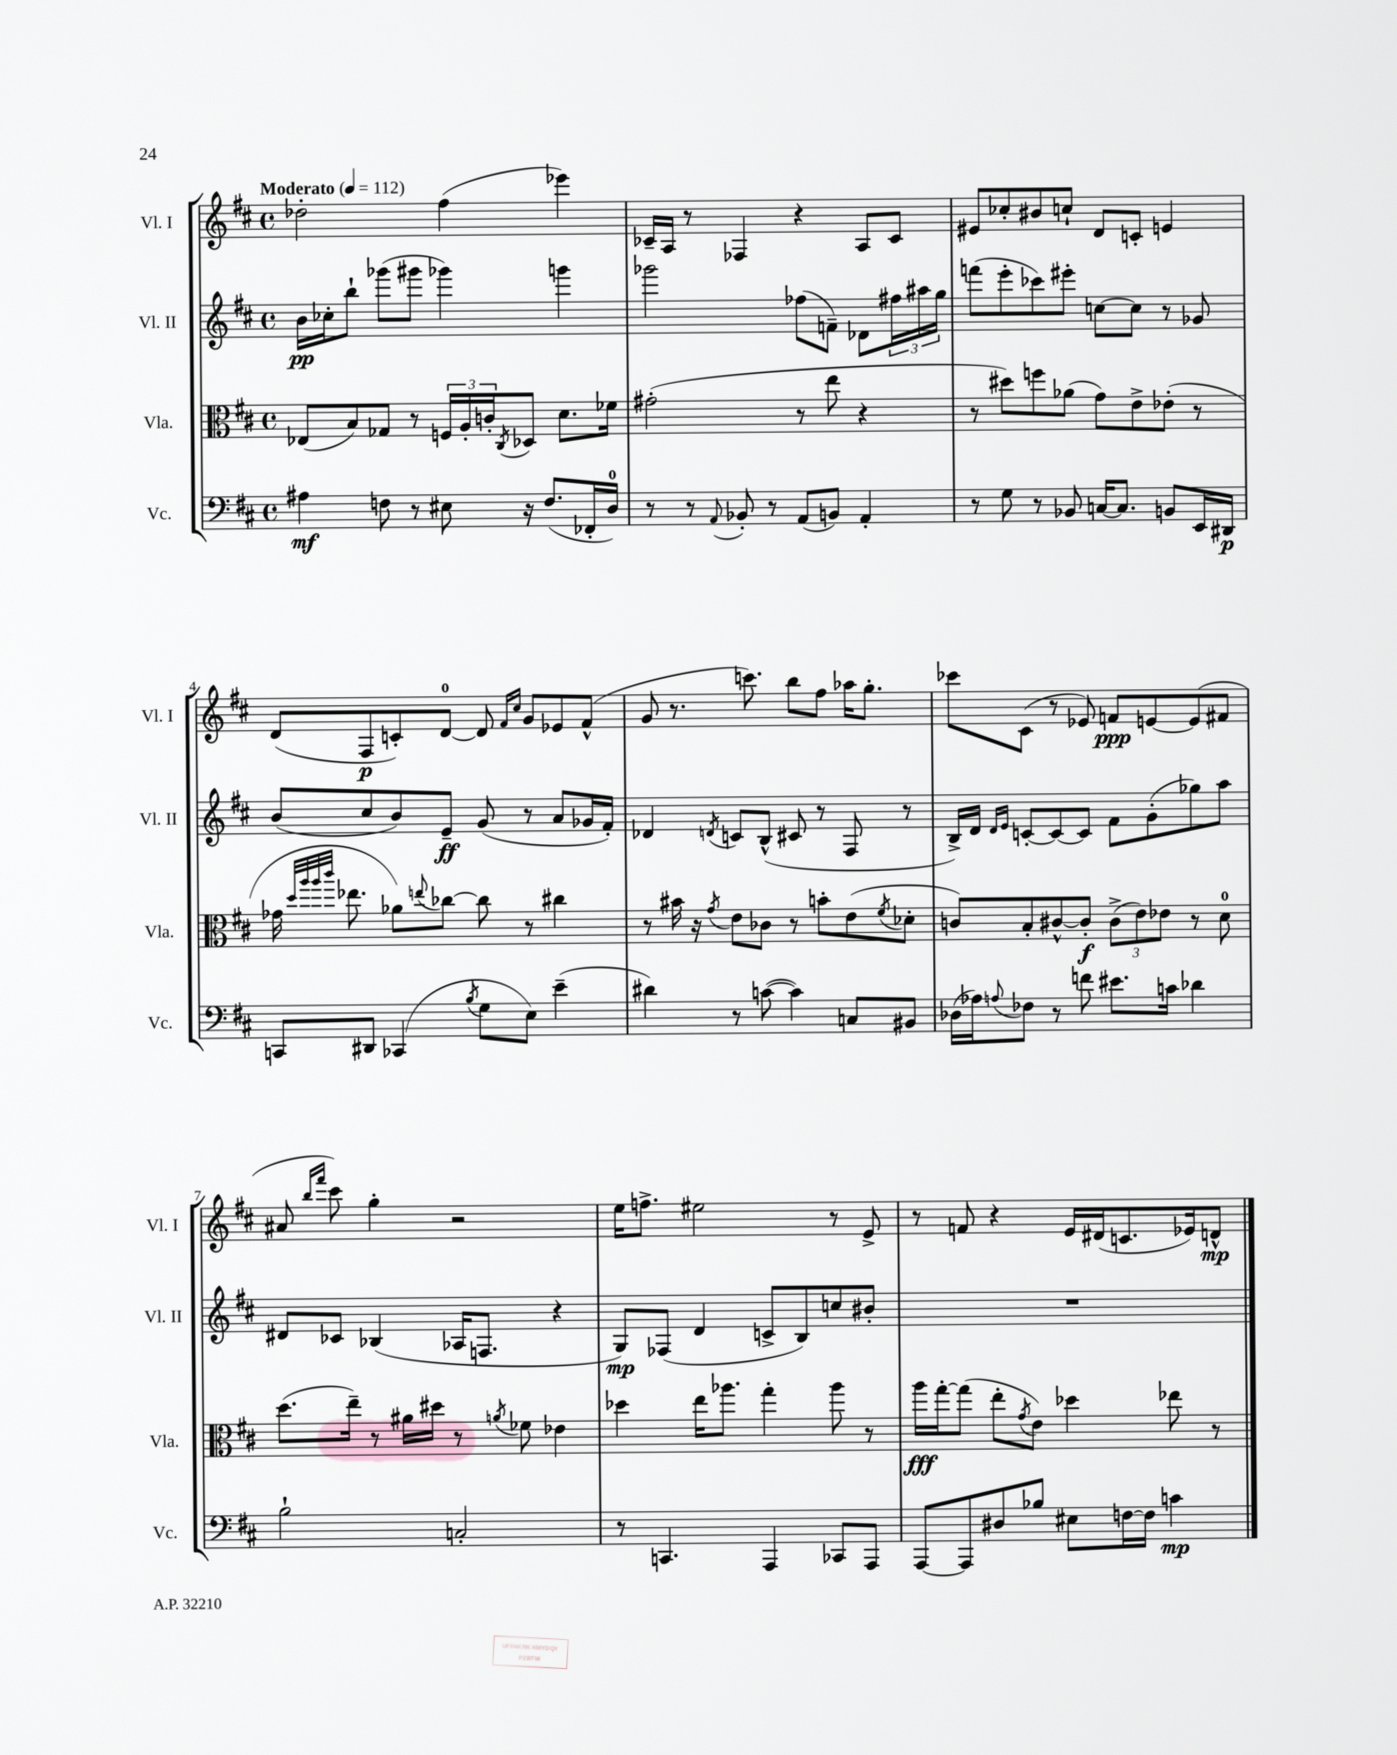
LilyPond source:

<<
\new StaffGroup <<
\new Staff = "s0" \with { instrumentName = "Vl. I" shortInstrumentName = "Vl. I" } {
    \clef treble \key d \major \defaultTimeSignature \time 4/4 \tempo "Moderato" 4 = 112
    des''2-. fis''4( ees'''4) |
    ces'16-- a16 r8 fes4 r4 a8 ces'8 |
    eis'8 ces''8-. bis'8 c''8-! d'8 c'8-. e'4 |
    d'8( fis8\p c'8-.) d'8-0~ d'8 \grace { fis'16 cis''16 } g'8 ees'8 fis'8-^( |
    g'8 r8. c'''8.) b''8 fis''8 aes''16 g''8.-. |
    ces'''8 cis'8( r8 ees'8) f'8\ppp e'8~ e'8( fis'8 |
    ais'8 \grace { b''16 fis'''16 } cis'''8) g''4-. r2 |
    e''16 f''8.-> eis''2 r8 e'8-> |
    r8 f'8 r4 e'16 dis'16( c'8. ees'16) d'8-^\mp \bar "|." |
}
\new Staff = "s1" \with { instrumentName = "Vl. II" shortInstrumentName = "Vl. II" } {
    \clef treble \key d \major \defaultTimeSignature \time 4/4
    b'16\pp ces''16-. b''8-! ges'''8( gis'''8 ges'''4) g'''4 |
    ges'''2 fes''8( f'8--) des'8 \tuplet 3/2 { fis''16 ais''16 g''16 } |
    f'''8( e'''8-. ces'''8) eis'''8-. c''8~ c''8 r8 ges'8 |
    b'8( cis''8 b'8) e'8--\ff g'8( r8 a'8 ges'16 fis'16-.) |
    des'4 \acciaccatura { d'8 } c'8 b8-^( cis'8 r8 fis8 r8 |
    b16->) d'16 \grace { d'16 e'16 } c'8~-. c'8~ c'8 fis'8 g'8-.( ges''8) a''8 |
    dis'8 ces'8 bes4( aes16 f8. r4 |
    g8\mp) fes8( d'4 c'8-> b8) c''8 bis'8-. |
    R1 \bar "|." |
}
\new Staff = "s2" \with { instrumentName = "Vla." shortInstrumentName = "Vla." } {
    \clef alto \key d \major \defaultTimeSignature \time 4/4
    ees8( b8) ges8 r8 \tuplet 3/2 { f16 a16-. c'16-. } \acciaccatura { cis8 } des8 d'8. fes'16 |
    gis'2-.( r8 e''8 r4 |
    r8 dis''8) f''8 aes'8( g'8) e'8-> ees'8-.( r8 |
    ges'16 \grace { d''32 a''32 a''32 cis'''32 } ees''8. aes'8) \appoggiatura { e''8 } ces''8~ ces''8 r8 cis''4 |
    r8 bis'16 r16 \acciaccatura { g'8 } e'8 ces'8 r8 b'8-. e'8( \acciaccatura { fis'8 } des'8-. |
    c'8) b8-. cis'8~-^ cis'8-.\f \tuplet 3/2 { cis'8->( e'8) ees'8 } r8 d'8-0 |
    d''8.( e''16--) r8 ais'16 dis''16 r8 \acciaccatura { a'8 } fes'8 ees'4 |
    des''4 e''16 aes''8. g''4-. aes''8 r8 |
    a''16\fff g''16~-. g''8( e''8-. \acciaccatura { g'8 } e'8) des''4 ees''8 r8 \bar "|." |
}
\new Staff = "s3" \with { instrumentName = "Vc." shortInstrumentName = "Vc." } {
    \clef bass \key d \major \defaultTimeSignature \time 4/4
    ais4\mf f8 r8 eis8 r16 f8.( fes,16-. d16-0) |
    r8 r8 \appoggiatura { a,8 } bes,8-. r8 a,8( b,8) a,4-. |
    r8 g8 r8 bes,8 c16~ c8. b,8 e,16 dis,16\p |
    c,8 dis,8 ces,4( \acciaccatura { b8 } g8 e8) e'4--( |
    dis'4) r8 c'8~( c'4) c8 bis,8 |
    des16( aes16) \appoggiatura { a8 } fes8 r8 f'8 eis'8. c'16 des'4 |
    b2-! c2-. |
    r8 c,4. a,,4 ces,8 a,,8 |
    a,,8~ a,,8 dis8 bes8 eis8 f16~ f16 c'4\mp \bar "|." |
}
>>
>>
